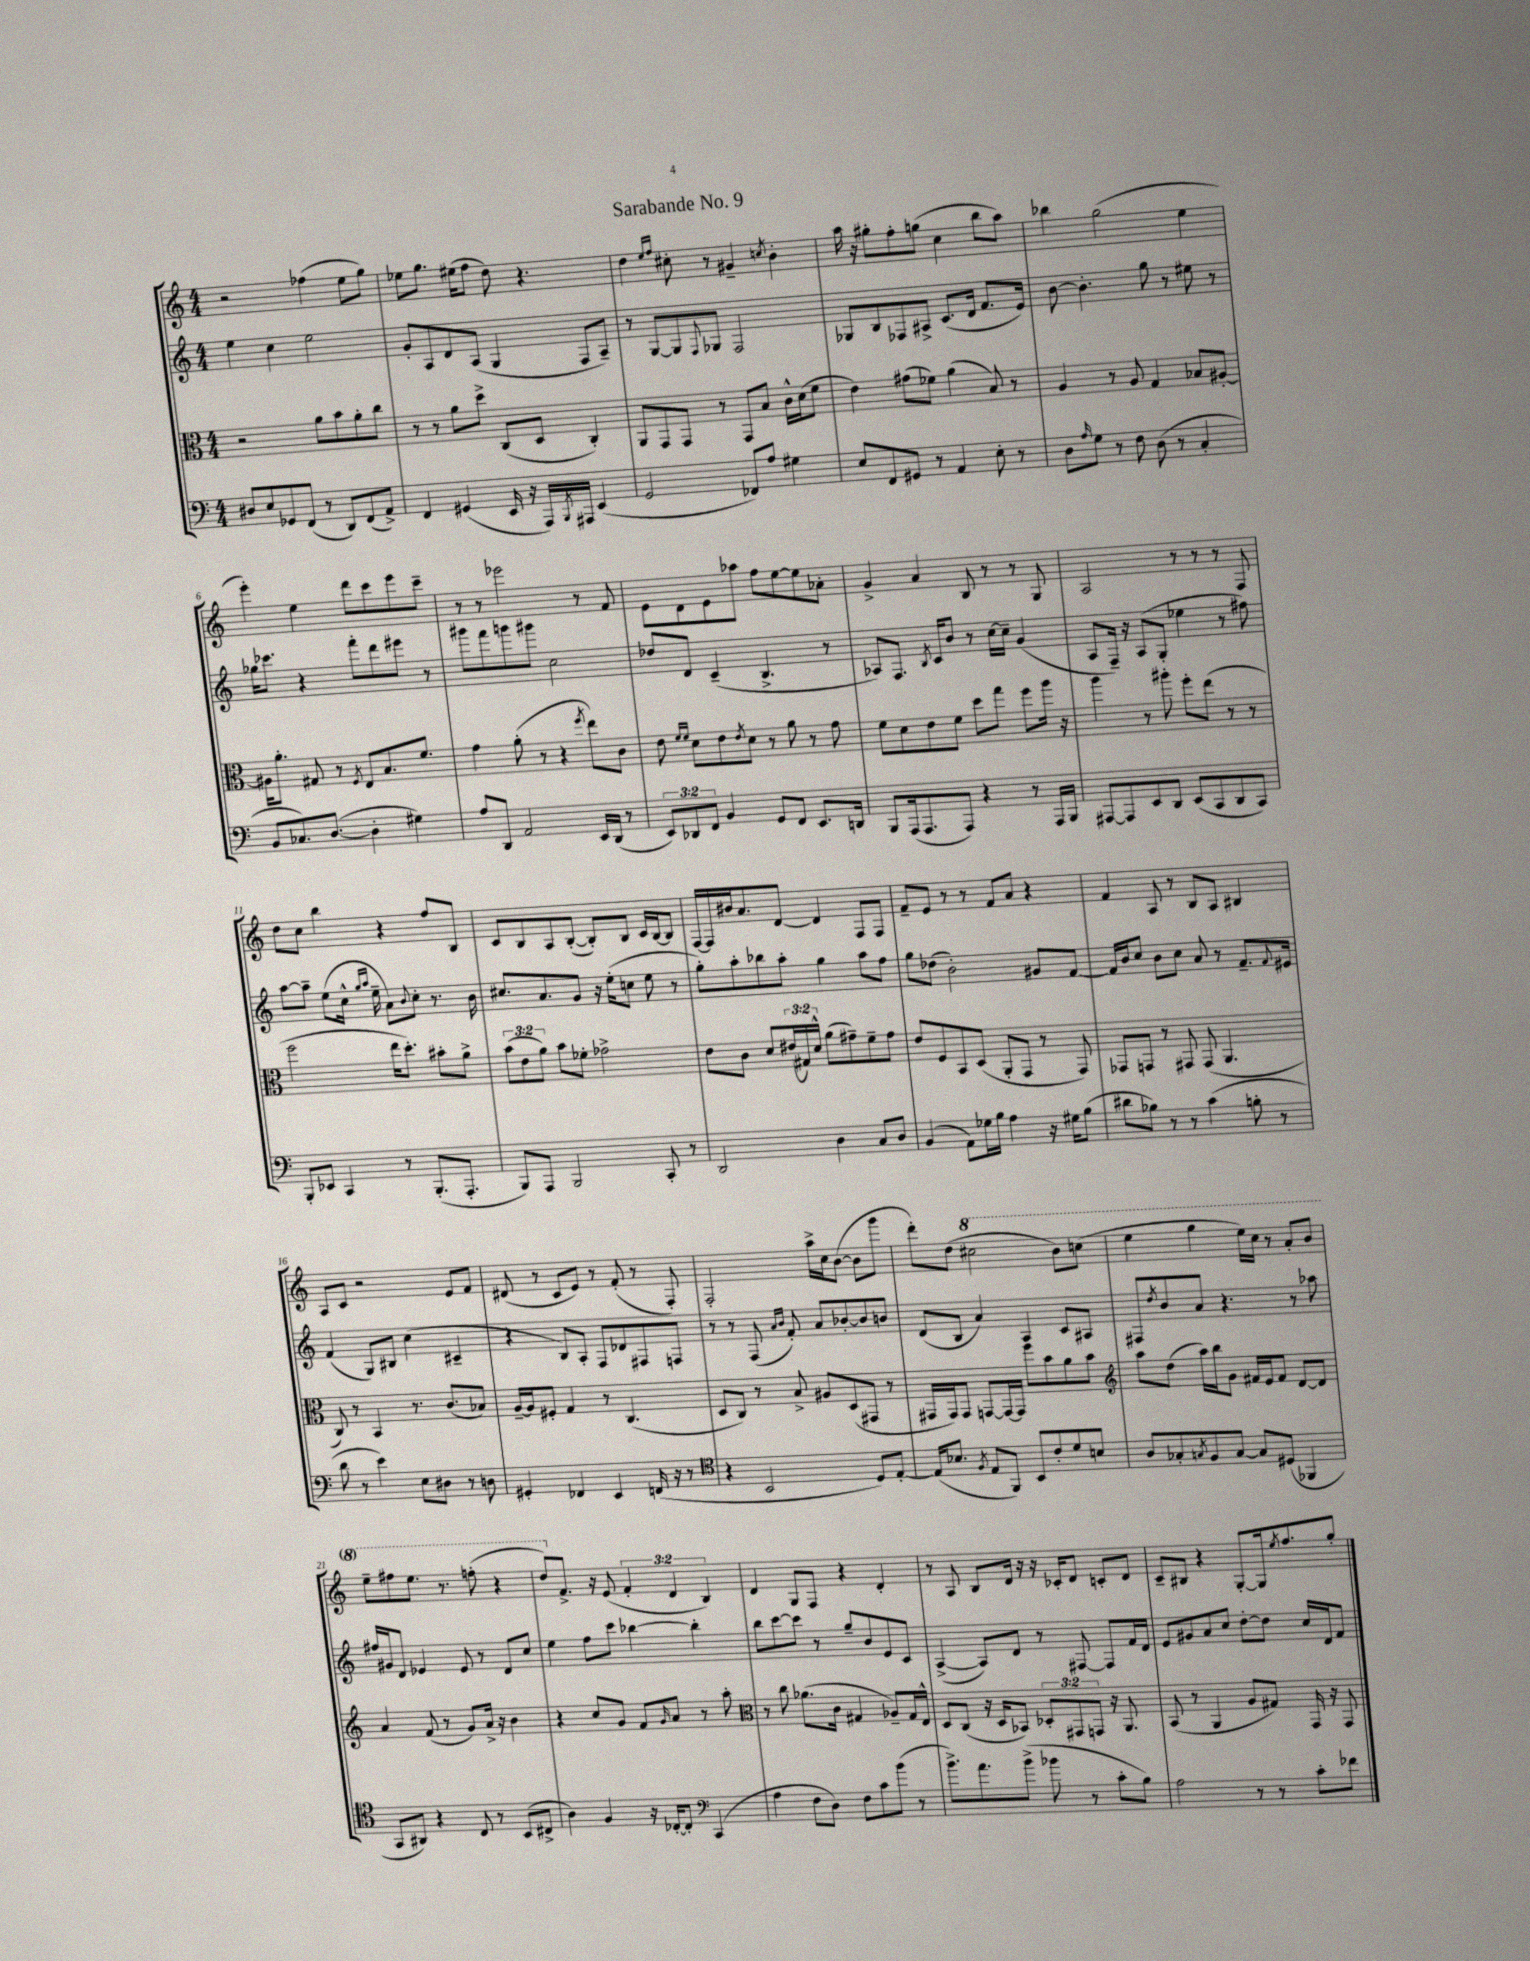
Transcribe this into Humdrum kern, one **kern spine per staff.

**kern	**kern	**kern	**kern
*part4	*part3	*part2	*part1
*staff4	*staff3	*staff2	*staff1
*clefF4	*clefC3	*clefG2	*clefG2
*k[]	*k[]	*k[]	*k[]
*M4/4	*M4/4	*M4/4	*M4/4
=1	=1	=1	=1
8D#X/L	2r	4ee\	2r
8E/	.	.	.
8GG-X/	.	4cc\	.
(8FF/J	.	.	.
8r	8a\L	2ee\	(4ff-X\
8DD/L)	8b\	.	.
(8FF/	8a'\	.	8ee\L
8AA^/J)	8cc\J	.	8gg\J)
=2	=2	=2	=2
4FF/	8r	8g'/L	8ee-X\L
.	8r	8A/	8.gg\J
(4GG#X/	8a\L	8d/	.
.	.	.	(16ee#X\KL
.	8dd^\J	(8A/J	8ff\J
16EE/	(8C/L	4G/	8dd\)
16r	.	.	.
16AAA/LL)	8D/J	.	4.r
8qBBB/	.	.	.
16AAA#X/JJ	.	.	.
(4EE/	4C'/)	8F/L	.
.	.	8A~/J)	.
=3	=3	=3	=3
2GG/	8AA/L	8r	4dd\
.	8GG/	[8G/L	.
.	.	.	16qqee/LL
.	.	.	16qqff/JJ
.	8GG/J	8G/]	8cc#X'\
.	.	8qqF/	.
.	8r	8G-X/J	8r
8FF-X/L)	8GG/L	2F/	4g#X~/
8A/J	8B/J	.	.
.	.	.	8qccn/
4G#X\	16c^^\LL	.	4b'\
.	(16d\J	.	.
.	8f\J	.	.
=4	=4	=4	=4
8E/L	4e\)	8G-X/L	16aa\
.	.	.	16r
8FF/	.	8B/	8gg#X'\L
8GG#X/J	(8g#X\L	8F-X/	8ff'\
8r	8f-X\J)	8A#X^/J	(8ggn\J
4AA/	(4a\	(8.c/L	4cc\
.	.	16d/Jk	.
8E'\	8B/)	8.f/L	8bb\L
8r	8r	.	8aa\J)
.	.	16e/Jk)	.
=5	=5	=5	=5
8D\L	4A/	[8b\	4bb-X\
16qqA/	.	.	.
8G\J	.	4.b'\]	.
8r	8r	.	(2gg\
8F\	8A/	.	.
(8D\	4G/	8gg\	.
8r	.	8r	.
4C'/	8B-X/L	8ee#X\	4ee\
.	[8A#X'/J	8r	.
!!LO:LB:g=z
=6	=6	=6	=6
8BB/L	16A#X\KL]	16gg-X\KL	4eee'\)
.	8.a'\J	8.ccc-X\J	.
8.C-X/)	.	.	.
.	8G#X/	4r	4ee\
([8.D/J	.	.	.
.	8r	.	.
.	8qF/	.	.
4D'\]	8E/L	8fff'\L	8ddd\L
.	8.B/	8ddd\	8ccc\
4G#X\)	.	8eee#X\J	8eee\
.	8.f/J	.	.
.	.	8r	8ccc~\J
=7	=7	=7	=7
8A/L	4g\	8ggg#X\L	8r
8DD/J	.	8fff\	8r
2AA/	(8a'\	8gggn\	2eee-X\
.	8r	8ggg#X\J	.
.	4r	2cc\	.
.	8qff/	.	.
16EE/LL	8ee\L)	.	8r
(16DD/JJ	.	.	.
8r	8c\J	.	8f/
=8	=8	=8	=8
12EE/L)	8e\	8dd-X/L	8e\L
12DD-X/	.	.	.
.	16qqf/LL	.	.
.	16qqf/JJ	.	.
.	8d\L	8d/J	8d\
12FF/J	.	.	.
4BB/	8e\	(4c~/	8e\
.	8qe/	.	.
.	8d\J	.	8aa-X\J
8GG/L	8r	4.B^/	8ff\L
8FF/J	8a\	.	[8ee\
8.EE/L	8r	.	8ee\]
.	8g\	8r	8a-X'\J
16DDn/Jk	.	.	.
=9	=9	=9	=9
8BBB/L	8f\L	8A-X/L)	4g^/
(16AAA/k	8d\	8.F/J	.
8.AAA/	.	.	.
.	8e\	.	4a/
.	.	8qB/	.
.	.	16c/KL	.
8AAA/J)	8f\J	8b/J	.
4r	8dd\L	8r	8B/
.	8gg\J	[16cc\LL	8r
.	.	16cc~\JJ]	.
8r	8ff\L	(4g/	8r
16AAA/LL	16aa\Jk	.	8G/
16BBB/JJ	16r	.	.
=10	=10	=10	=10
[8AAA#X/L	4aa\	8A/L	2A/
8AAA#/]	.	16F~/Jk)	.
.	.	16r	.
8EE/	8r	(8A/L	.
8DD/J	8aa#X'\	8G'/J	.
(8EE/L	8ff'\L	4ee-X\	8r
8CC/	(8ee\J	.	8r
8DD/	8r	8r	8r
8CC/J)	8r	8ff#X\)	8F/
!!LO:LB:g=z
=11	=11	=11	=11
8BBB'/L	2ff\	[8aa\L	8dd\L
8EE-X/J	.	8aa~\J]	8cc\J
4CC/	.	(8ee\L	4bb\
.	.	16cc^^\Jk	.
.	.	16qqgg/LL	.
.	.	16qqaa/JJ	.
.	.	16ee~\	.
8r	16ee\KL	8a\L)	4r
.	8.dd'\J)	.	.
.	.	8qqb/	.
(8.BBB'/L	.	8cc'\J	.
.	8b#X'\L	8.r	8ff/L
8.AAA'/J	.	.	.
.	8a^\J	.	8B/J
.	.	16b\	.
=12	=12	=12	=12
8BBB/L)	(12b\L	8.cc#X/L	8c/L
.	12e\	.	.
8AAA/J	.	.	8B/
.	12a\J)	.	.
.	.	8.a/	.
2BBB/	8b\L	.	8A/
.	8f-X'\J	8g/J	([8B'/J
.	2g-X^\	16r	8B'/L])
.	.	(16ee'\KL	.
.	.	8ccn\J	8B/J
8CC'/	.	8ee\	16c/LL
.	.	.	[16B/J
8r	.	8r	8B/J]
=13	=13	=13	=13
2DD/	8e\L	8gg'\L)	[16F/LL
.	.	.	16F/]
.	8c\J	8aa'\	16b#X/J
.	.	.	8.a/
.	8d/L	8bb-X\	.
.	(24e#X/L	8aa'\J	[8d/J
.	24G#X/)	.	.
.	24d^^/JJ	.	.
4D\	(8a\L	4gg\	4d/]
.	8g#X~\)	.	.
8C/L	8f~\	8aa\L	8F/L
8D/J	8g#\J	8ff\J	8F/J
=14	=14	=14	=14
(4BB/	8e/L	8gg\L	8f~/L
.	8F/	(8dd-X\J	8e/J
8AA\L)	8BB/	2b'\)	8r
16G-X\L	(8D/J	.	8r
16B\JJ	.	.	.
4A\	8AA'/L	.	8f/L
.	8GG/J	.	8a/J
16r	8r	8g#X/L	4r
16G#X\KL	.	.	.
(8B\J	8GG/)	[8f/J	.
=15	=15	=15	=15
8d#X\L	8GG-X/L	16f/LL]	4f/
.	.	16b/J	.
8B-X\J)	8GGn/J	8cc/J	.
8r	8r	8b\L	8A/
8r	8GG#X/	8cc\J	8r
(4c\	(8GG#/	8a/	8B/L
.	4.AA/	8r	8A/J
8Bn'\	.	8.f~/L	4B#X/
8r	.	.	.
.	.	8qqf/	.
.	.	16e#X/Jk	.
!!LO:LB:g=z
=16	=16	=16	=16
8d\	8C/)	(4f/	8A/L
8r	8r	.	8c/J
4e\)	4BB/	8G/L)	2r
.	.	8B#X/J	.
8E\L	8.r	(4cc\	.
8D#X\J	.	.	.
.	(8.c/L	.	.
8r	.	4c#X~/	8e/L
8Dn\	8B-X/J)	.	8f/J
=17	=17	=17	=17
4GG#X'/	[16A~/LL	4r	(8d#X/
.	16A/J]	.	.
.	8F#X'/J	.	8r
4FF-X/	4G/	8B/L)	8c/L
.	.	8A'/J	8e/J)
4EE/	8r	8F/L	8r
.	(4.C/	8d-X/	(8f'/
(16FFn/	.	8F#X/	8r
16r	.	.	.
8r	.	8Fn/J	8F'/)
=18	=18	=18	=18
*clefC4	*	*	*
4r	8D/L	8r	2F'/
.	8C/J)	8r	.
2BB/	8r	(8F/	.
.	.	16qqa/LL	.
.	.	16qqb/JJ	.
.	8B^/	8f'/)	.
.	8A#X/L	8a/L	16aa^\LL
.	.	.	16cc\J
.	(8D/	[8b-X'/	([8b\J
8D/L)	8GG#X/J	8b-/]	8b\L]
[8E'/J	8r	8bn/J	8ggg\J
=19	=19	=19	=19
(16E/KL]	16GG#X/LL	(8d/L	8ddd'\L)
8.B-X/J	16GG#/J)	.	.
.	8GG#/J	8B/J	(8dd\J
8qF/	.	.	.
*	*	*	*8va
8E/L	[8GGn/L	4a/)	2ccc#X\
8FF/J)	16GG/L_	.	.
.	16GG/JJ]	.	.
8BB/L	8ff\L	4A/	.
8c'/	8b\	.	.
8d/	8a\	8c/L	8bb\L)
8Bn/J	8b\J	8A#X/J	(8cccn\J
=20	=20	=20	=20
*	*clefG2	*	*
8A/L	8aa\L	8F#X/L	4eee\
.	.	8qdd/	.
8G-X'/	(8dd\J	8b/	.
8qGn/	.	.	.
8F/	16aa\LL)	8a/J	4ggg\
.	16bb\J	.	.
[8G/J	8g\J	4.r	.
8G/L]	16f#X/LL	.	16eee\LL)
.	16e/J	.	16ccc\JJ
(8D#X/J	8f#/J	.	8r
4FF-X/	[8d/L	8r	8aa'/L
.	8d/J]	8aa-X\	8bb/J
!!LO:LB:g=z
=21	=21	=21	=21
8GG/L	4a/	16ff#X/LL	8eee~\L
.	.	16g#X/J	.
8AA#X/J)	.	8d/J	8fff#X\
4r	(8f/	4e-X/	8.eee\J
.	8r	.	.
.	.	.	8.r
8C/	8g/L)	8e-/	.
8r	16a^/Jk	8r	(8fffn'\
.	16r	.	.
(8BB/L	4b\	8d/L	4r
8C#X^/J	.	8cc/J	.
=22	=22	=22	=22
4A\)	4r	4ee\	8ddd/L)
*	*	*	*X8va
.	.	.	8.f^/J
4F/	8cc/L	8ff\L	.
.	.	.	16r
.	8g/J	8ccc\J	(8e/
16r	8f/L	[4bb-X\	6f'/
[16C-X'/KL	.	.	.
.	16qqg/	.	.
8C-'/J]	8a/J	.	.
.	.	.	6d/
*clefF4	*	*	*
(4CC/	8r	4bb-'\]	.
.	.	.	6B/)
.	8aa'\	.	.
=23	=23	=23	=23
*	*clefC3	*	*
4A\	8r	8bb\L	4d/
.	8cc\	[8ccc\	.
8F\L	(8.a-X\L	8ccc\J]	8G/L
8D\J)	.	8r	8F/J
.	16c\Jk	.	.
8F\L	4G#X/	8gg~/L	4r
8c\	.	8b/	.
(8b\J	8A-X~/L)	8e/	4d'/
8r	16G#/L	8c/J	.
.	16E^^/JJ	.	.
=24	=24	=24	=24
8.b^\L)	8D/L	([4A^/	8r
.	(8C/J	.	8A/
8.a\	.	.	.
.	16r	8A/L])	8B/L
.	16D/KL	.	.
(8b^\J	8BB-X/J)	8d/J	16d/Jk
.	.	.	16r
8b-X\	12D-X'/L	8r	16r
.	.	.	16c-X'/KL
.	12GG#X/	.	.
8r	.	[8F#X/	8d/J
.	12GGn/J	.	.
8c'\L	16r	8F#/L]	8cn'/L
.	8.AA/	.	.
8B\J)	.	16f/L	8d/J
.	.	16d/JJ	.
=25	=25	=25	=25
2A\	(8BB/	8e/L	8c~/L
.	8r	8g#X/	8B#X/J
.	4AA/	8a/	4r
.	.	8cc/J	.
8r	8A/L	[8dd'\L	[8G'/L
8r	8G#X/J)	8dd\J]	16G/k]
.	.	.	8qee/
.	.	.	8.ff/
8c'\L	16GG/	16cc/LL	.
.	16r	16d/J	.
8f-X\J	8GG/	8f/J	8gg'/J
==	==	==	==
*-	*-	*-	*-
